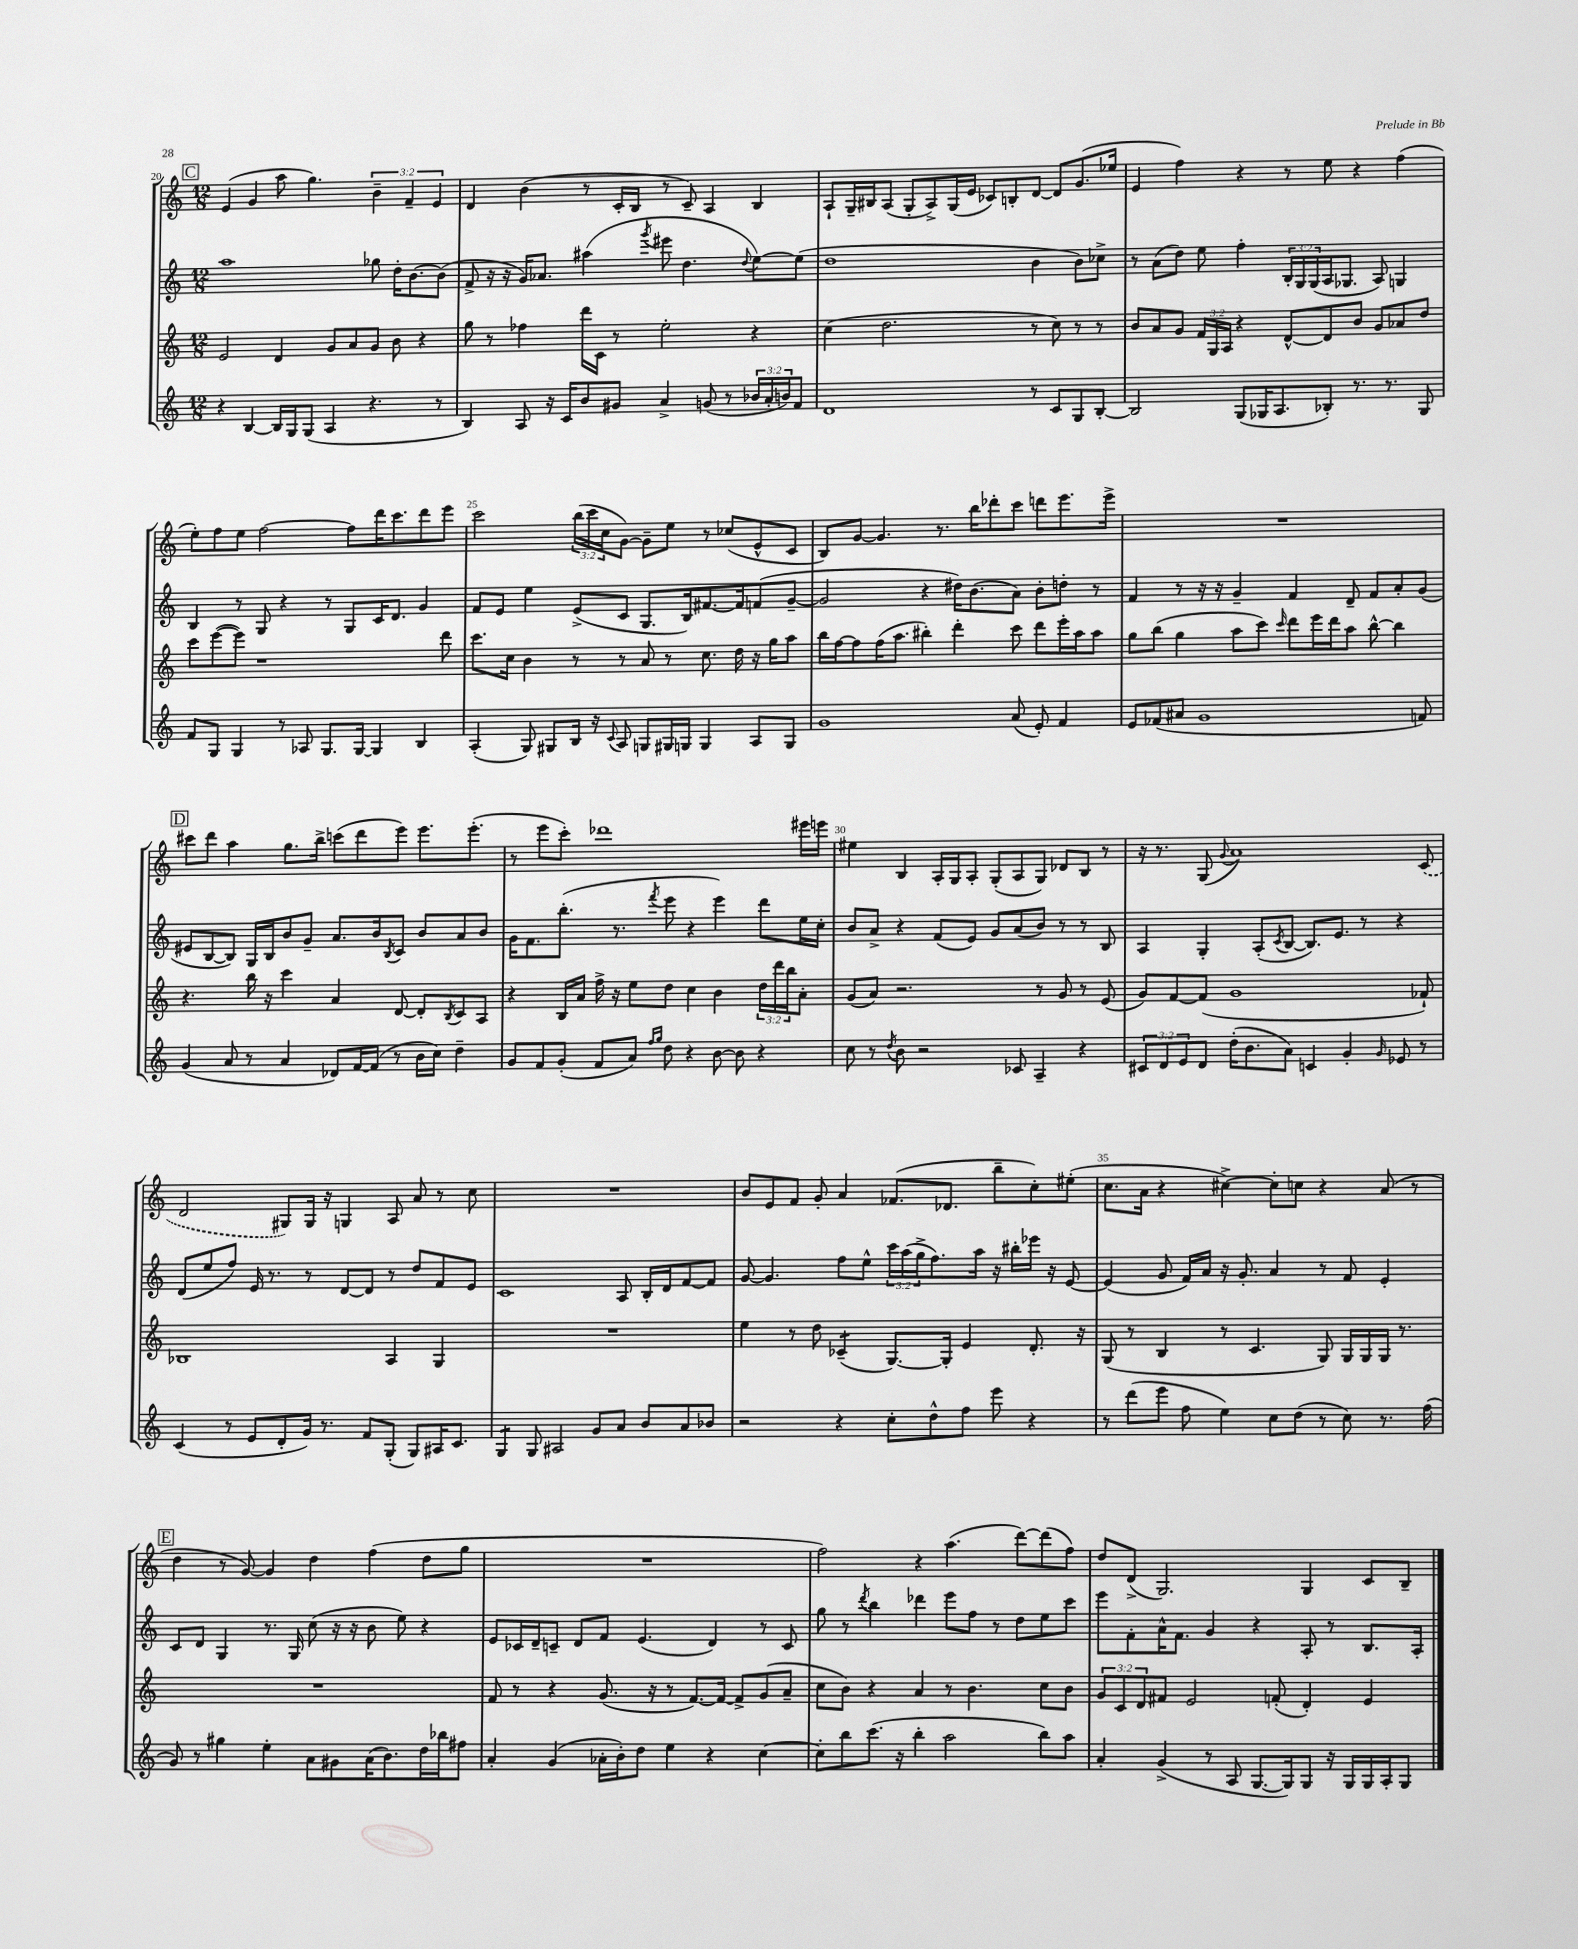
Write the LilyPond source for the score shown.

<<
\new StaffGroup <<
\new Staff = "s0" {
    \clef treble \key c \major \numericTimeSignature \time 12/8 \override Staff.TupletNumber.text = #tuplet-number::calc-fraction-text
    \mark \markup { \box "C" } e'4( g'4 a''8 g''4.) \tuplet 3/2 { b'4-- f'4-- e'4 } |
    d'4 b'4( r8 c'16-. b16 r8 c'8--) a4 b4 |
    a8-! g16-- bis16 a8( g8-. a8->) g16( e'16 ces'8) b8-. d'8~ d'8 g'8.( ees''16 |
    e'4 f''4) r4 r8 e''8 r4 f''4( |
    e''8-.) f''8 e''8 f''2~ f''8 d'''16 c'''8. d'''8 e'''8 |
    c'''2 \tuplet 3/2 { b''16( c'''16 c''16 } g'8~) g'8-- e''8 r8 ces''8( e'8-^ c'8 |
    b8) g'8~ g'4. r8. b''16 des'''8-. c'''8 d'''8 e'''8. e'''16-> |
    R1. |
    \mark \markup { \box "D" } cis'''8 d'''8 a''4 g''8. b''16-> c'''8( d'''8 e'''8) e'''8. e'''8.-.( |
    r8 e'''8 c'''8-.) des'''1 eis'''16 e'''16 |
    eis''4 b4 a16-. g16 a8-. g8-.( a8 g8) des'8 b8 r8 |
    r16 r8. g8( \appoggiatura { g'8 } a'1) \once \slurDashed c'8( |
    d'2 gis8) gis16 r16 g4 a8 a'8 r8 c''8 |
    R1. |
    b'8 e'8 f'8 g'8-. a'4 fes'8.( des'8. b''8-- c''8-.) eis''8-.( |
    c''8. a'16 r4 cis''4~->) cis''8-. c''8 r4 a'8( r8 |
    \mark \markup { \box "E" } d''4 r8 g'8~) g'4 d''4 f''4( d''8 g''8 |
    R1. |
    f''2) r4 a''4.( d'''8~) d'''8( f''8) |
    d''8 d'8->( g2.) g4 c'8 b8-- \bar "|." |
}
\new Staff = "s1" {
    \clef treble \key c \major \numericTimeSignature \time 12/8 \override Staff.TupletNumber.text = #tuplet-number::calc-fraction-text
    \mark \markup { \box "C" } a''1 ges''8 d''16-. b'8.~ b'8( |
    f'8-> r16 r16 g'16) aes'8. ais''4( \acciaccatura { g'''8 } eis'''8 d''4. \appoggiatura { d''8 } e''8~) e''8( |
    d''1 b'4 b'8) ces''8-> |
    r8 a'8( d''8) e''8 f''4-. \tuplet 3/2 { b16-. g16 g16( } a16 ges8. a8) g4 |
    b4 r8 g8 r4 r8 g8 c'16 d'8. g'4 |
    f'8 e'8 e''4 e'8->( c'8 g8. b16) fis'8.~ fis'16 f'8( g'8~-- |
    g'2 r4 dis''16) b'8.( a'8) b'8-. d''8-. r8 |
    f'4 r8 r16 r16 g'4-- f'4 d'8-- f'8 a'8-. g'8( |
    \mark \markup { \box "D" } eis'8 b8~ b8) g16 b16 b'8 g'8-- a'8. b'16 \acciaccatura { b8 } c'8 b'8 a'8 b'8 |
    g'16 f'8. b''8.-.( r8. \acciaccatura { f'''8 } e'''8 r4 e'''4) d'''8 e''16 c''16-. |
    b'8 a'8-> r4 f'8( e'8) g'8 a'8( b'8) r8 r8 b8 |
    a4 g4-. a8-.( \acciaccatura { c'8 } b8~ b8.) e'8. r8 r4 |
    d'8( e''8 f''8) e'16 r8. r8 d'8~ d'8 r8 d''8 f'8 e'8 |
    c'1 a8 b16-. d'16 f'8~ f'8 |
    g'8~ g'4. f''8 e''8-^ \tuplet 3/2 { c'''16 a''16( g''16-> } f''8.) a''16 r16 bis''16-. ees'''16 r16 e'8~ |
    e'4( g'8 f'16) a'16 r16 g'8.-. a'4 r8 f'8 e'4-. |
    \mark \markup { \box "E" } c'8 d'8 g4 r8. g16 c''8( r16 r16 b'8 e''8) r4 |
    e'8 ces'16 d'16-- c'8-- d'8 f'8 e'4.( d'4) r8 c'8 |
    g''8 r8 \acciaccatura { d'''8 } b''4 des'''4 e'''8 f''8 r8 d''8 e''8 c'''8 |
    e'''8 f'8-. a'16-^ f'8. g'4 r4 a8-. r8 b8. a16-. \bar "|." |
}
\new Staff = "s2" {
    \clef treble \key c \major \numericTimeSignature \time 12/8 \override Staff.TupletNumber.text = #tuplet-number::calc-fraction-text
    \mark \markup { \box "C" } e'2 d'4 g'8 a'8 g'8 b'8 r4 |
    g''8 r8 fes''4 d'''16 c'16 r8 e''2-. r4 |
    c''4( d''2. r8 c''8) r8 r8 |
    b'8 a'8 g'8 \tuplet 3/2 { f'16 g16 a16 } r4 d'8~-^ d'8 b'8 g'8 aes'8 d''8 |
    c'''8 e'''8~( e'''8) r1 d'''8 |
    c'''8. c''16 b'4 r8 r8 a'8 r8 c''8. d''16 r16 g''16 a''8 |
    b''16 f''16~ f''8 f''16( a''8. bis''4-.) d'''4-. c'''8 d'''8 e'''16-. a''16 a''8 |
    g''8 b''8( g''4 a''8 c'''8) \grace { c'''16 } d'''8 e'''16 d'''16 a''8 b''8~-^ b''4 |
    \mark \markup { \box "D" } r4. b''16 r16 c'''4 a'4 d'8~ d'8-. \acciaccatura { b8 } c'8 a8 |
    r4 b16 a'16 f''16-> r16 e''8 d''8 c''4 b'4 \tuplet 3/2 { d''16 d'''16 b''16 } a'8-. |
    g'8( a'8) r2. r8 g'8 r8 e'8( |
    g'8) f'8~ f'8( g'1 fes'8-!) |
    bes1 a4 g4 |
    R1. |
    e''4 r8 d''8 ces'4:8--( g8.~) g16-. e'4 d'8.-. r16 |
    g8( r8 b4 r8 c'4. g8) g16 g16 g16 r8. |
    \mark \markup { \box "E" } R1. |
    f'8 r8 r4 g'8.( r16 r8 f'8.~) f'16~ f'8-> g'8( a'8-- |
    c''8 b'8) r4 a'4 r8 b'4. c''8 b'8 |
    \tuplet 3/2 { g'8 c'8 d'8 } fis'8 e'2 f'8-.( d'4-.) e'4 \bar "|." |
}
\new Staff = "s3" {
    \clef treble \key c \major \numericTimeSignature \time 12/8 \override Staff.TupletNumber.text = #tuplet-number::calc-fraction-text
    \mark \markup { \box "C" } r4 b4~ b16 g16 g8( a4 r4. r8 |
    b4) a8 r16 c'16 b'8 gis'8 a'4-> g'8( r8 \tuplet 3/2 { bes'16 a'16-. b'16) } f'8 |
    d'1 r8 c'8 g8 b8~-. |
    b2 g8( ges16 a8. bes8-.) r8. r8. ges8 |
    f'8 g8 g4 r8 aes8 g8. g16~ g4 b4 |
    a4-.( g8) gis8 b16 r16 \appoggiatura { c'8 } a8 g8 gis16 g16 g4 a8 g8 |
    g'1 a'8( e'8-.) f'4 |
    e'8 fes'8( ais'8 g'1 f'8) |
    \mark \markup { \box "D" } g'4( a'8 r8 a'4 des'8) f'16~ f'16( r8 b'16 c''16) d''4-- |
    g'8 f'8 g'8-.( f'8 a'8) \grace { f''16 g''16 } d''8 r4 b'8~ b'8 r4 |
    c''8 r8 \acciaccatura { d''8 } b'8 r2 ces'8 a4-- r4 |
    \tuplet 3/2 { cis'8 d'8 e'8 } d'8 d''16-.( b'8. a'8) c'4 g'4-. \grace { g'16 } ees'8 r8 |
    c'4( r8 e'8 d'8-. g'16) r8. f'8 g8-.( g8) ais16 c'8. |
    g4:8 g8 ais2 g'8 a'8 b'8 a'8 bes'8 |
    r2 r4 c''8-. d''8-^ f''8 e'''8 r4 |
    r8 d'''8( e'''8 f''8 e''4) c''8 d''8( r8 c''8) r8. f''16( |
    \mark \markup { \box "E" } g'8) r8 gis''4 e''4-. a'8 gis'8 a'16( b'8.) d''16 bes''16 fis''8 |
    a'4-. g'4( aes'16-. b'16-.) d''8 e''4 r4 c''4~ |
    c''8-. b''8 c'''8.( r16 b''4-. a''2 b''8) a''8 |
    a'4-. g'4->( r8 a8 g8.~ g16) g8 r16 g16 g16 a16-. g8 \bar "|." |
}
>>
>>
\layout { \context { \Score currentBarNumber = #20 \override BarNumber.break-visibility = ##(#f #t #t) barNumberVisibility = #(every-nth-bar-number-visible 5) } }
